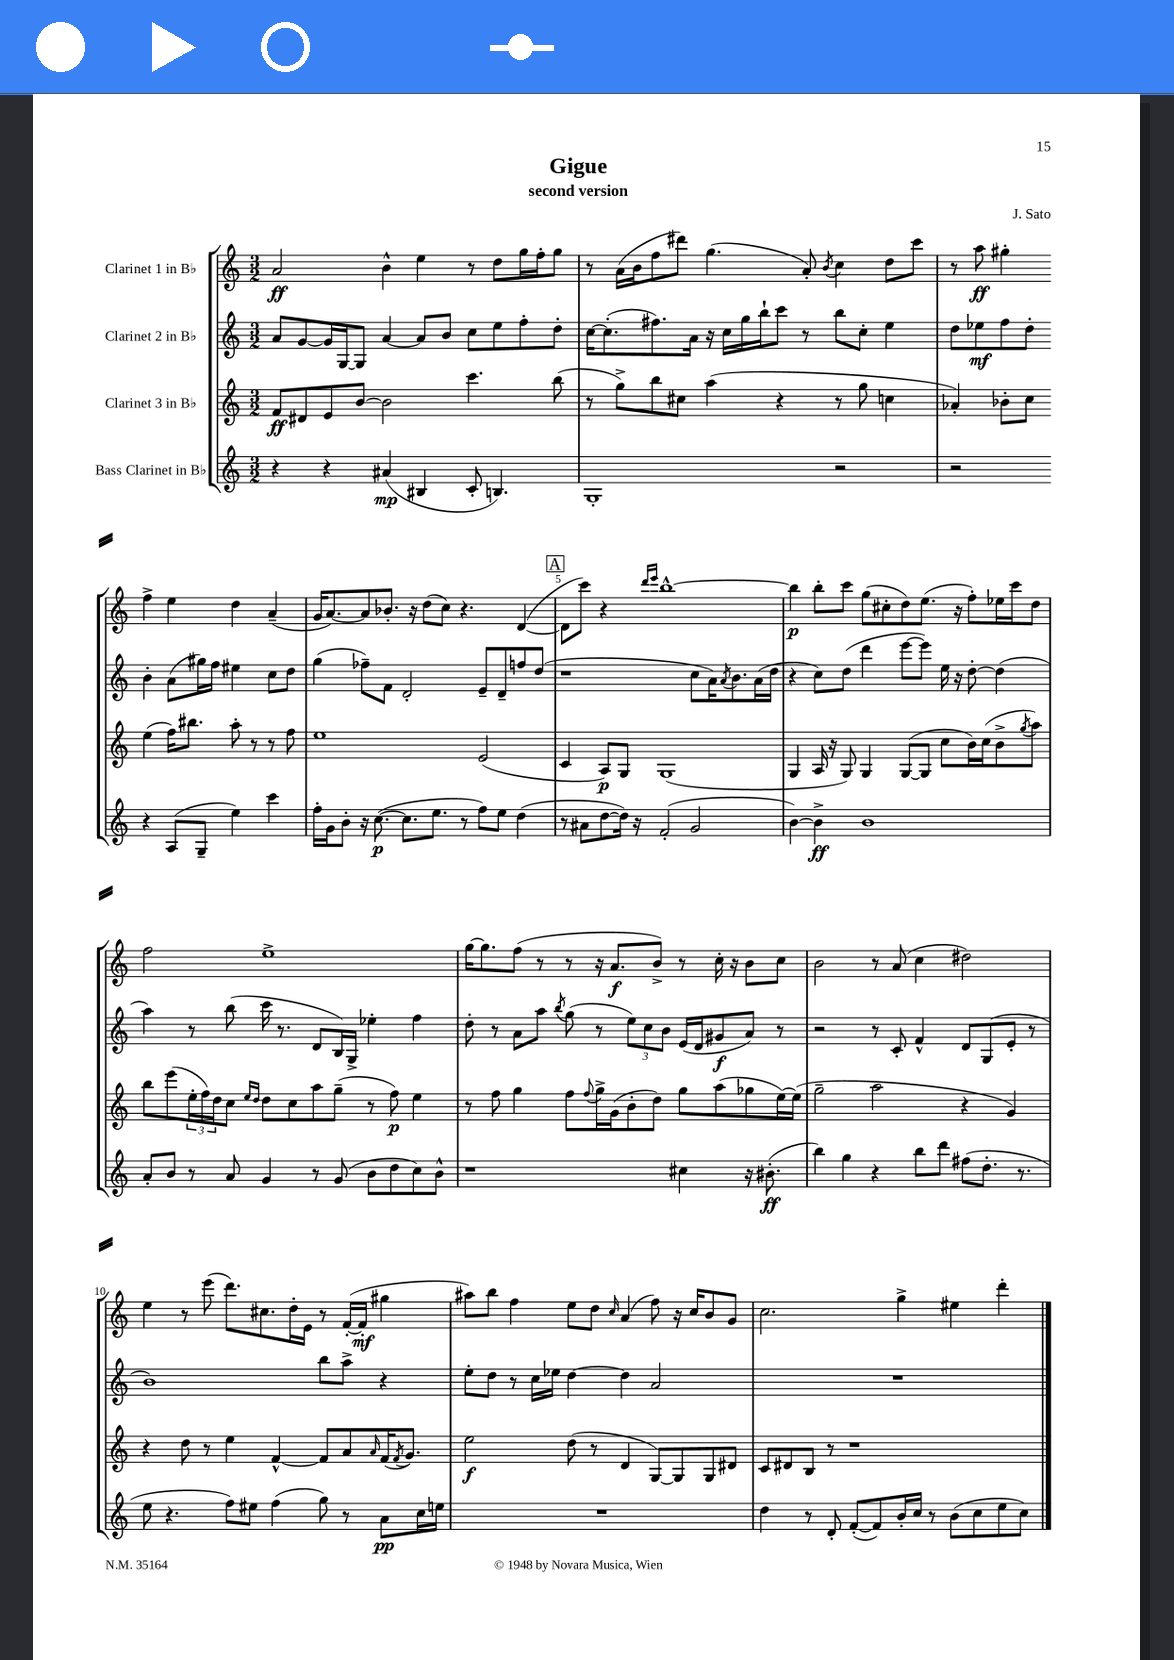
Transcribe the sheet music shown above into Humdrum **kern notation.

**kern	**dynam	**kern	**dynam	**kern	**dynam	**kern	**dynam
*part4	*part4	*part3	*part3	*part2	*part2	*part1	*part1
*staff4	*staff4	*staff3	*staff3	*staff2	*staff2	*staff1	*staff1
*I"Bass Clarinet in B♭	*	*I"Clarinet 3 in B♭	*	*I"Clarinet 2 in B♭	*	*I"Clarinet 1 in B♭	*
*clefG2	*	*clefG2	*	*clefG2	*	*clefG2	*
*k[]	*	*k[]	*	*k[]	*	*k[]	*
*M3/2	*	*M3/2	*	*M3/2	*	*M3/2	*
=1	=1	=1	=1	=1	=1	=1	=1
4r	.	8f/L	ff	8a/L	.	2a/	ff
.	.	8d#X/	.	[8g/	.	.	.
4r	.	8e/	.	16g/L]	.	.	.
.	.	.	.	[16G/J	.	.	.
.	.	[8b/J	.	8G/J]	.	.	.
(4a#X/	mp	2b\]	.	[4a/	.	4b^^\	.
4B#X/	.	.	.	8a/L]	.	4ee\	.
.	.	.	.	8b/J	.	.	.
8c'/	.	4.ccc\	.	8cc\L	.	8r	.
4.Bn/)	.	.	.	8ee\	.	8dd\L	.
.	.	.	.	8ff'\	.	16gg\L	.
.	.	.	.	.	.	16ff'\J	.
.	.	(8bb\	.	8dd'\J	.	8gg\J	.
=2	=2	=2	=2	=2	=2	=2	=2
1G'	.	8r	.	[16cc\KL	.	8r	.
.	.	.	.	(8.cc'\]	.	.	.
.	.	8gg^\L)	.	.	.	(16a\LL	.
.	.	.	.	.	.	16b\J	.
.	.	8bb\	.	8.ff#X\)	.	8ff\	.
.	.	8cc#X\J	.	.	.	8ddd#X\J)	.
.	.	.	.	16a\Jk	.	.	.
.	.	(4aa\	.	16r	.	(4.gg\	.
.	.	.	.	16cc\LL	.	.	.
.	.	.	.	16gg\	.	.	.
.	.	.	.	16bb`\J	.	.	.
.	.	4r	.	8ccc\J	.	.	.
.	.	.	.	8r	.	8a'/)	.
.	.	.	.	.	.	8qb/	.
2r	.	8r	.	8bb\L	.	4cc\	.
.	.	8gg\	.	8cc'\J	.	.	.
.	.	4ccn\	.	4ee\	.	8dd\L	.
.	.	.	.	.	.	8ccc\J	.
=3	=3	=3	=3	=3	=3	=3	=3
2r	.	4a-X'/)	.	8dd\L	.	8r	.
.	.	.	.	8ee-X\	mf	8aa\	ff
.	.	8b-X'\L	.	8ff\	.	4gg#X'\	.
.	.	8cc\J	.	8dd'\J	.	.	.
4r	.	(4ee\	.	4b'\	.	4ff^\	.
(8A/L	.	16ff\KL)	.	(8a\L	.	4ee\	.
.	.	8.bb#X\J	.	.	.	.	.
8G~/J	.	.	.	16gg#X\L)	.	.	.
.	.	.	.	16ff\JJ	.	.	.
4ee\)	.	8aa'\	.	4ee#X\	.	4dd\	.
.	.	8r	.	.	.	.	.
4ccc\	.	8r	.	8cc\L	.	(4a~/	.
.	.	8ff\	.	8dd\J	.	.	.
!!LO:LB:g=z
=4	=4	=4	=4	=4	=4	=4	=4
16ff'\LL	.	1ee	.	(4gg\	.	16g/KL	.
16g\J	.	.	.	.	.	[8.a/)	.
8b'\J	.	.	.	.	.	.	.
16r	.	.	.	8ff-X~\L)	.	8a/]	.
([8.cc\	p	.	.	.	.	.	.
.	.	.	.	8f\J	.	8.b-X'/J	.
8.cc\L]	.	.	.	2d'/	.	.	.
.	.	.	.	.	.	16r	.
.	.	.	.	.	.	(8dd\L	.
8.ee\J	.	.	.	.	.	.	.
.	.	.	.	.	.	8cc\J)	.
8r	.	.	.	.	.	4.r	.
8ff\L)	.	(2e/	.	8e~/L	.	.	.
8ee\J	.	.	.	8d~/	.	.	.
(4dd\	.	.	.	8ffn/	.	([4d/	.
.	.	.	.	(8dd/J	.	.	.
!!LO:REH:place=s1:t=A
=5	=5	=5	=5	=5	=5	=5	=5
8r	.	4c/	.	1r	.	8d\L]	.
8a#X\L	.	.	.	.	.	8ccc\J)	.
[8dd\	.	8A/L)	p	.	.	4r	.
16dd\Jk])	.	8G/J	.	.	.	.	.
16r	.	.	.	.	.	.	.
.	.	.	.	.	.	16qqddd/LL	.
.	.	.	.	.	.	16qqeee/JJ	.
(2f'/	.	(1G	.	.	.	[1bb^^	.
2g/	.	.	.	8cc\L	.	.	.
.	.	.	.	16a\K)	.	.	.
.	.	.	.	8qa/	.	.	.
.	.	.	.	8.b\	.	.	.
.	.	.	.	(16a\L	.	.	.
.	.	.	.	16dd\JJ	.	.	.
=6	=6	=6	=6	=6	=6	=6	=6
[4b\)	.	4G/	.	4r	.	4bb\]	p
4b^\]	ff	16A/	.	8cc\L)	.	8bb'\L	.
.	.	16r	.	.	.	.	.
.	.	8G/)	.	(8dd\J	.	8ccc\J	.
1b	.	4G/	.	4ddd\	.	(8gg\L	.
.	.	.	.	.	.	8cc#X'\	.
.	.	([8G/L	.	[8eee\L	.	8dd\)	.
.	.	8G/J]	.	8eee\J])	.	(8.ee\J	.
.	.	8cc\L	.	16ee\	.	.	.
.	.	.	.	16r	.	16r	.
.	.	16b\L)	.	[8dd'\	.	8ff'\L)	.
.	.	(16cc\J	.	.	.	.	.
.	.	8b^\	.	(4dd\]	.	16ee-X\L	.
.	.	.	.	.	.	16ccc\J	.
.	.	8qgg/	.	.	.	.	.
.	.	8aa\J)	.	.	.	8dd\J	.
!!LO:LB:g=z
=7	=7	=7	=7	=7	=7	=7	=7
8a'/L	.	8bb\L	.	4aa\)	.	2ff\	.
8b/J	.	(8eee\	.	.	.	.	.
8r	.	24ee'\L	.	8r	.	.	.
.	.	24ff\)	.	.	.	.	.
.	.	24dd\J	.	.	.	.	.
8a/	.	8cc\J	.	(8bb\	.	.	.
.	.	16qqee/LL	.	.	.	.	.
.	.	16qqdd/JJ	.	.	.	.	.
4g/	.	8dd\L	.	16ccc\	.	1ee^	.
.	.	.	.	8.r	.	.	.
.	.	8cc\	.	.	.	.	.
8r	.	8aa\	.	8d/L	.	.	.
(8g/	.	(8gg~\J	.	16B/L)	.	.	.
.	.	.	.	16G^/JJ	.	.	.
8b\L	.	8r	.	4ee-X'\	.	.	.
8dd\	.	8ff\)	p	.	.	.	.
8cc\)	.	4ee\	.	4ff\	.	.	.
8b^^\J	.	.	.	.	.	.	.
=8	=8	=8	=8	=8	=8	=8	=8
1r	.	8r	.	8dd'\	.	[16gg\KL	.
.	.	.	.	.	.	8.gg\]	.
.	.	8ff\	.	8r	.	.	.
.	.	4gg\	.	8a\L	.	(8ff\J	.
.	.	.	.	8aa\J	.	8r	.
.	.	.	.	8qbb/	.	.	.
.	.	8ff\L	.	(8gg\	.	8r	.
.	.	8qqff/	.	.	.	.	.
.	.	16gg^\L	.	8r	.	16r	.
.	.	(16g\J	.	.	.	8.a/L	f
.	.	8b'\	.	12ee\L)	.	.	.
.	.	.	.	12cc\	.	.	.
.	.	8dd\J)	.	.	.	8b^/J)	.
.	.	.	.	12b\J	.	.	.
4cc#X\	.	8gg\L	.	(16e/LL	.	8r	.
.	.	.	.	16d/J	.	.	.
.	.	(8aa\	.	8g#X/	f	16cc'\	.
.	.	.	.	.	.	16r	.
16r	.	8gg-X\	.	8a/J)	.	8b\L	.
(8.b#X'\	ff	.	.	.	.	.	.
.	.	[16ee\L)	.	8r	.	8cc\J	.
.	.	(16ee\JJ]	.	.	.	.	.
=9	=9	=9	=9	=9	=9	=9	=9
4bb\)	.	2gg~\	.	2r	.	2b\	.
4gg\	.	.	.	.	.	.	.
4r	.	2aa\	.	8r	.	8r	.
.	.	.	.	8c'/	.	(8a/	.
8bb\L	.	.	.	4f^^/	.	4cc\	.
8ddd\J	.	.	.	.	.	.	.
(8ff#X\L	.	4r	.	8d/L	.	2dd#X\)	.
8.dd'\J	.	.	.	(8G/	.	.	.
.	.	4g/)	.	8e'/J	.	.	.
8.r	.	.	.	.	.	.	.
.	.	.	.	8r	.	.	.
!!LO:LB:g=z
=10	=10	=10	=10	=10	=10	=10	=10
8ee\	.	4r	.	1b)	.	4ee\	.
4.r	.	.	.	.	.	.	.
.	.	8dd\	.	.	.	8r	.
.	.	8r	.	.	.	(8eee\	.
8ff\L)	.	4ee\	.	.	.	8.ddd\L)	.
8ee#X\J	.	.	.	.	.	.	.
.	.	.	.	.	.	8.cc#X\	.
(4ff\	.	[4f^^/	.	.	.	.	.
.	.	.	.	.	.	16dd'\L	.
.	.	.	.	.	.	16e\JJ	.
8gg\)	.	8f/L]	.	8bb\L	.	8r	.
8r	.	8a/	.	8aa^\J	.	([16f'/LL	.
.	.	.	.	.	.	16f'/JJ]	mf
.	.	16qqa/	.	.	.	.	.
8a\L	pp	(16f/K	.	4r	.	4gg#X\	.
.	.	8qf/	.	.	.	.	.
.	.	8.g/J)	.	.	.	.	.
16cc\L	.	.	.	.	.	.	.
16een\JJ	.	.	.	.	.	.	.
=11	=11	=11	=11	=11	=11	=11	=11
1.r	.	2ee\	f	8ee'\L	.	8aa#X\L)	.
.	.	.	.	8dd\J	.	8bb\J	.
.	.	.	.	8r	.	4ff\	.
.	.	.	.	16cc\LL	.	.	.
.	.	.	.	16ee-X\JJ	.	.	.
.	.	(8dd\	.	[4dd\	.	8ee\L	.
.	.	8r	.	.	.	8dd\J	.
.	.	.	.	.	.	16qqcc/	.
.	.	4d/	.	4dd\]	.	(4a/	.
.	.	[8G/L)	.	2a/	.	8ff\)	.
.	.	8G/]	.	.	.	16r	.
.	.	.	.	.	.	16cc/KL	.
.	.	8G/	.	.	.	8b/	.
.	.	8d#X/J	.	.	.	8g/J	.
=12	=12	=12	=12	=12	=12	=12	=12
4dd\	.	8c/L	.	1.r	.	2.cc\	.
.	.	8d#X/	.	.	.	.	.
8r	.	8B/J	.	.	.	.	.
8d'/	.	8r	.	.	.	.	.
([8f'/L	.	1r	.	.	.	.	.
8f/])	.	.	.	.	.	.	.
16b'/L	.	.	.	.	.	4gg^\	.
16cc/JJ	.	.	.	.	.	.	.
8r	.	.	.	.	.	.	.
(8b\L	.	.	.	.	.	4ee#X\	.
8cc\	.	.	.	.	.	.	.
8ee\	.	.	.	.	.	4ddd'\	.
8cc\J)	.	.	.	.	.	.	.
==	==	==	==	==	==	==	==
*-	*-	*-	*-	*-	*-	*-	*-
